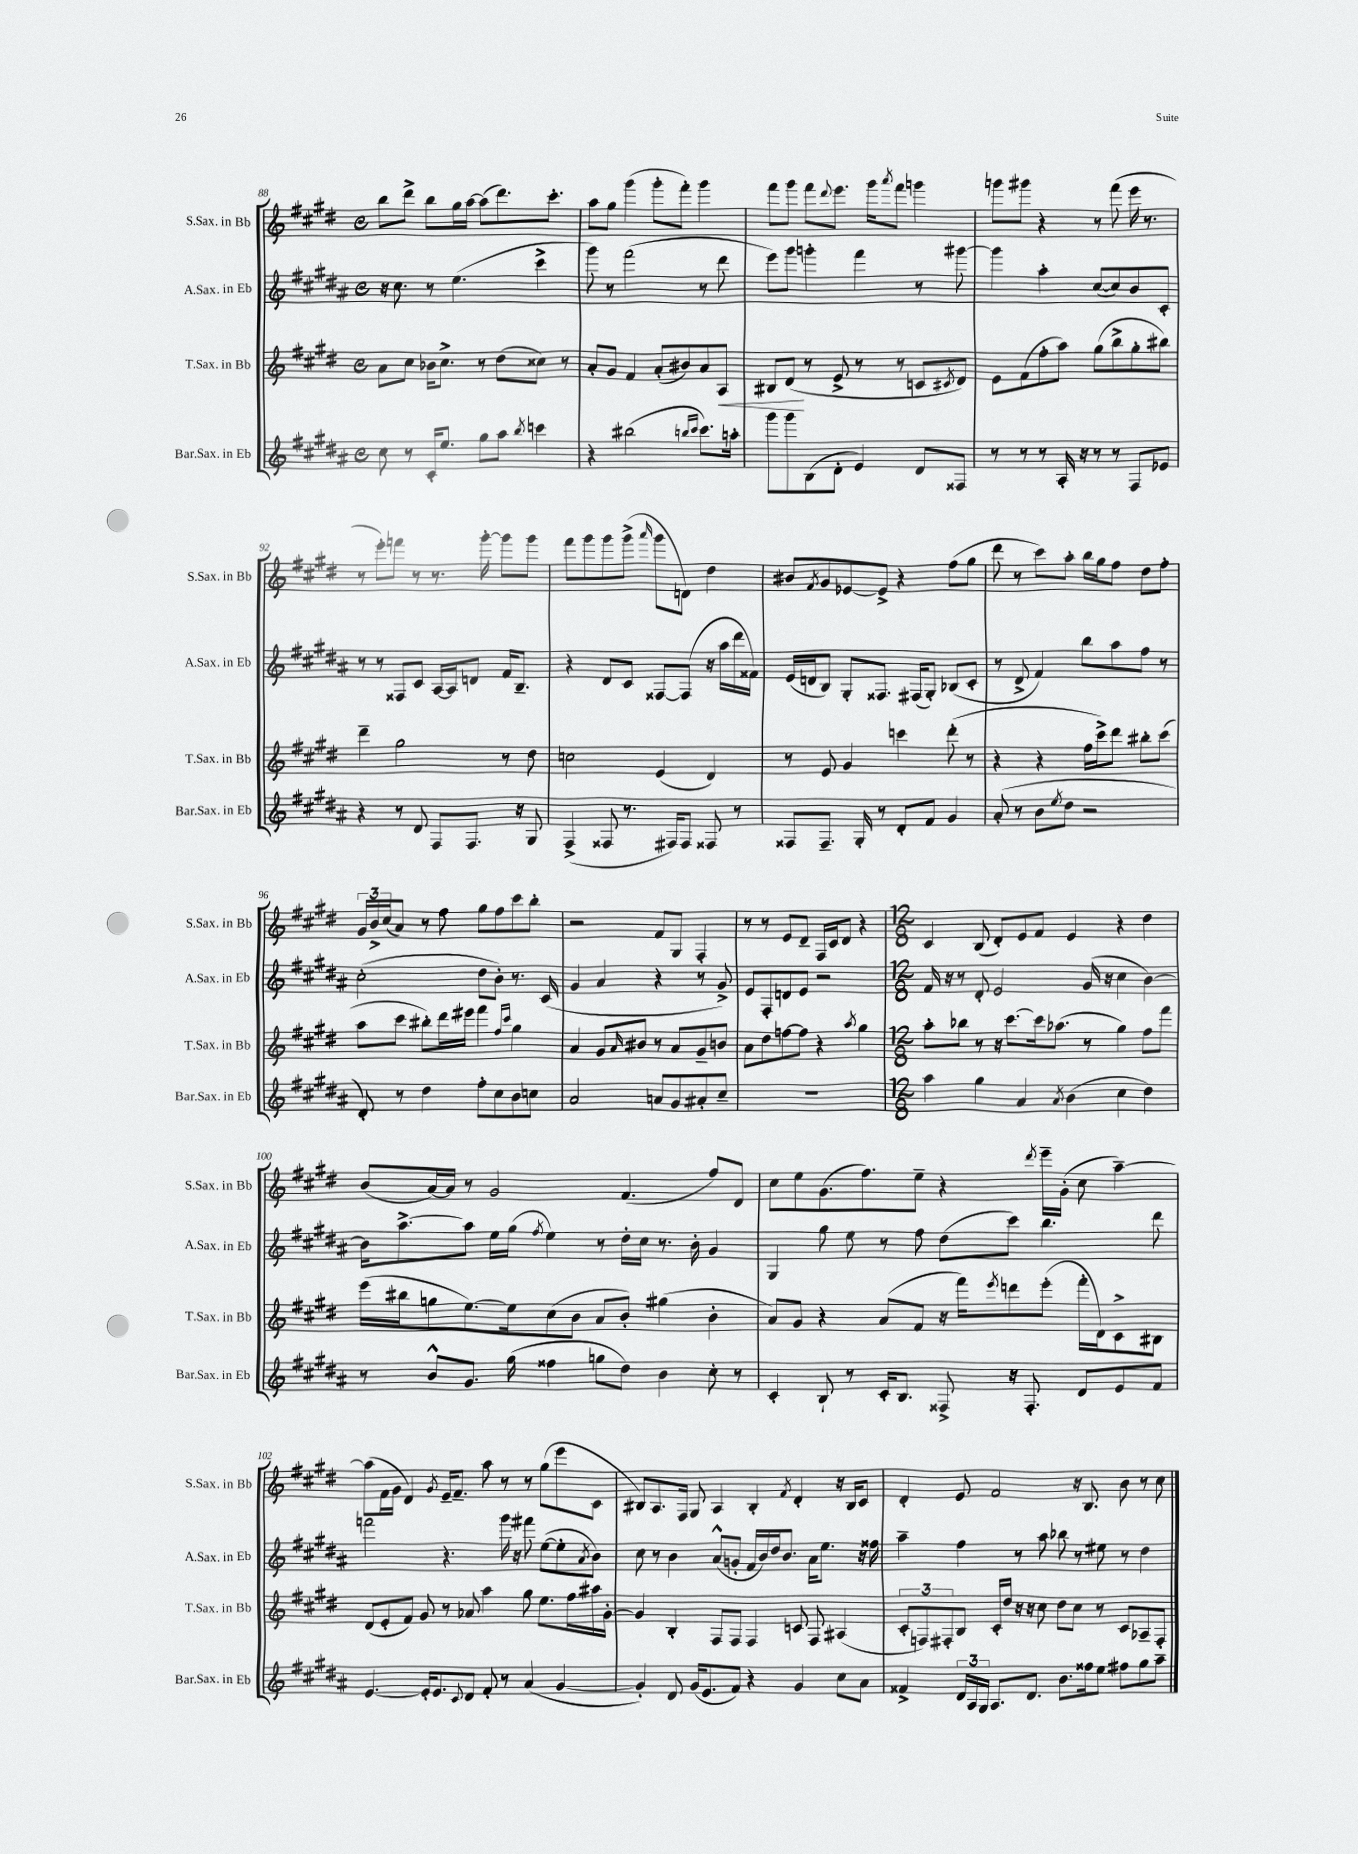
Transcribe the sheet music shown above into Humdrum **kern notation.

**kern	**kern	**kern	**kern
*staff4	*staff3	*staff2	*staff1
*clefG2	*clefG2	*clefG2	*clefG2
*k[f#c#g#d#a#]	*k[f#c#g#d#]	*k[f#c#g#d#a#]	*k[f#c#g#d#]
*M4/4	*M4/4	*M4/4	*M4/4
*met(c)	*met(c)	*met(c)	*met(c)
8cc#	8a	16r	8bb
.	.	8.cc#	.
8r	8cc#	.	8ddd#^
16c#'	16b-	8r	8bb
8.ee	8.cc#^	.	.
.	.	(4.ee	16gg#
.	.	.	[16aa
8gg#	8r	.	(8aa]
8aa#	(8dd#	.	8.ddd#)
8qbb	.	.	.
4ccc	8cc##)	4ccc#^	.
.	.	.	8.ccc#'
.	8r	.	.
=	=	=	=
4r	8a'	8ggg#)	8aa
.	8g#	8r	8gg#
(2bb#	4f#	(2fff#	(4ggg#
.	(8a'	.	8ggg#'
.	8b#)	.	8fff#')
16qqbb	.	.	.
16qqccc#	.	.	.
8.ccc#)	8a	8r	4ggg#
.	8A	8ddd#	.
16aa'	.	.	.
=	=	=	=
8ggg#	8B#	8eee)	8fff#
8ggg#	(8d#	8ggg#	8ggg#
(8B	8r	4ggg'	8fff#
.	.	.	8qqddd#
8d#'	8e^	.	8.eee
4e)	8r	4fff#	.
.	.	.	16ggg#
.	.	.	8qaaa
.	8r	.	8fff#
8d#	8c	8r	4ggg
.	8qc#	.	.
8F##	8d#)	[8ggg#	.
=	=	=	=
8r	8e	4ggg#]	8ggg
8r	(8f#	.	8ggg#
8r	8ff#'	4aa#'	4r
16A#'	8aa)	.	.
16r	.	.	.
8r	(8gg#	([8cc#	8r
8r	8bb^	8cc#])	(8fff#
8F#	8gg#'	8b	16eee
.	.	.	8.r
8e-	8bb#)	8c#'	.
=	=	=	=
4r	4ddd#~	8r	8r
.	.	8r	8eee')
8r	2gg#	8F##	8fff
8d#	.	8c#	8r
8F#	.	[16A#	8.r
.	.	16A#]	.
8.F#	.	8d	.
.	.	.	[16ggg#'
.	8r	16f#	8ggg#]
16r	.	8.B~	.
8G#	8dd#	.	8ggg#
=	=	=	=
(4F#^	2cc	4r	8fff#
.	.	.	8ggg#
8F##	.	8d#	8ggg#
8.r	.	8c#	(8ggg#^
.	.	.	16qqaaa
.	(4e	[8F##	8ggg#
16F#)	.	.	.
8F#	.	(8F##]	8d)
8F##	4d#)	16r	4dd#
.	.	16aa#	.
8r	.	16ddd#	.
.	.	16f##)	.
=	=	=	=
8F##	8r	(16e	8b#
.	.	16d	.
.	.	.	8qf#
8.F##~	8e	8B)	8g#
.	4g#	8G#'	[8e-
16G#'	.	.	.
8r	.	8.F##	8e-^]
8d#'	4ccc	.	4r
.	.	(16F#	.
8f#	.	8G#')	.
4g#	(8ddd#'	(8B-	(8ff#
.	8r	8c#'	8gg#
=	=	=	=
(8a#'	4r	8r	8ddd#
8r	.	8d#^	8r
8b	4r	4f#)	8ccc#)
8qee	.	.	.
8dd#	.	.	8aa'
2r	16ff#	8bb	16bb
.	16ccc#^)	.	16gg#
.	8ddd#	8aa#	8ff#
.	8bb#'	8ff#	8dd#
.	(8ccc#	8r	8ff#'
=	=	=	=
8d#')	8aa	(2cc#'	24g#
.	.	.	24b^
.	.	.	(24cc#
8r	8ccc#	.	8a)
4dd#	8bb#')	.	8r
.	16ddd#	.	8ff#
.	16eee#	.	.
8ff#'	4fff#	8dd#	8gg#
8cc#	.	8b')	8ff#
.	16qqff#	.	.
.	16qqccc#	.	.
8b	4gg#	8.r	8ccc#
8cc	.	.	8bb'
.	.	(16c#	.
=	=	=	=
2a#	4a	4g#	2r
.	8g#	4a#	.
.	16qqa	.	.
.	8b#	.	.
8a	8r	4r	8f#
8g#	8a	.	8G#
8a#'	8g#~	8r	4F#'
8cc#~	8b	8g#^)	.
=	=	=	=
1r	8a	8e	8r
.	8dd#	8F#'	8r
.	[8ff	8d	8e
.	8ff]	8e	8d#~
.	4r	2r	16F#
.	.	.	16c#
.	.	.	8d#
.	8qaa	.	.
.	4gg#	.	4r
=	=	=	=
*M12/8	*M12/8	*M12/8	*M12/8
4aa#	8aa'	16f#	4c#
.	.	16r	.
.	8bb-	8r	.
4gg#	8r	8d#'	(8B
.	16r	2e	8d#')
.	[8.ccc#	.	.
4a#	.	.	8e
.	16ccc#]	.	8f#
.	(8.aa-	.	.
8qa#	.	.	.
(4b	.	.	4e
.	8r	(16g#	.
.	.	16r	.
4cc#	4gg#)	4cc#	4r
4dd#)	8ff#	[4b)	4dd#
.	8fff#	.	.
=	=	=	=
8r	(16eee	16b]	(8b
.	16bb#	[8.aa#^	.
8b^^	8gg	.	[16a)
.	.	.	16a]
8.g#	[8.ee)	8aa#]	8r
.	.	16ee	2g#
(16gg#	16ee]	(16gg#	.
.	.	8qff#	.
4ff##	(8cc#	4ee)	.
.	8b	.	.
8gg	8a	8r	.
8dd#)	8b')	16dd#'	(4.f#
.	.	16cc#	.
4b	(4gg#	8.r	.
.	.	16b'	.
8cc#'	4b'	4g#	8ff#)
8r	.	.	8d#
=	=	=	=
4c#'	8a)	4G#	8cc#
.	8g#	.	8ee
8B`	4r	8gg#	(8.g#
8r	.	8ee	.
.	.	.	8.ff#)
16c#'	(8a	8r	.
8.B	.	.	.
.	8f#	8ff#	8ee~
8F##^	16r	(8dd#	4r
.	16fff#)	.	.
.	8qeee	.	.
16r	8ddd	8ccc#)	.
8.F##'	.	.	.
.	.	.	8qddd#
.	(8eee'	4.bb	16eee~
.	.	.	(16g#'
8d#	16fff#'	.	8cc#
.	16d#)	.	.
8e	8c#^	.	[4aa~)
8f#	8B#	8ddd#	.
=	=	=	=
[4.e	(8d#	2fff	(8aa]
.	8e'	.	16f#
.	.	.	16g#
.	8f#)	.	4d#)
16e']	8g#	.	.
8.e	.	.	.
.	.	.	8qg#
.	8r	4.r	16e~
.	.	.	8.f#~
8qqc#	.	.	.
8d#	8a-	.	.
8f#'	4aa	.	8aa
8r	.	16ggg#	8r
.	.	16r	.
(4a#	8gg#	8fff#	8r
.	8.ee	([8ee	(8gg#
[4g#	.	8ee']	8eee
.	16ff#	.	.
.	.	8qa#	.
.	16aa#	8b)	8c#
.	[16g#'	.	.
=	=	=	=
4g#'])	4g#]	8cc#	8B#)
.	.	8r	8.A
8d#	4B'	4b	.
.	.	.	16F#
(16g#	.	.	8G#
8.e	.	.	.
.	8F#	(8a#^^	4A
8f#)	8F#	8g'	.
4r	4F#	16f#	4B#'
.	.	16b)	.
.	.	16dd#	.
.	.	8.b	.
.	.	.	8qf#
4g#	8c	.	4d#'
.	8F#	16a#	.
.	.	8.ee	.
8cc#	(4A#	.	16r
.	.	.	16B#
8a#	.	16r	8c#
.	.	16ff##	.
=	=	=	=
4f##^	12c#'	4aa#~	4d#'
.	12F)	.	.
.	12F#'	.	.
24d#	8B	4ff#	8e
24A#	.	.	.
24G#	.	.	.
8.A#	16c#'	.	2f#
.	16dd#	.	.
.	16r	8r	.
8.d#	16r	.	.
.	8cc#	8aa#	.
8.b	8dd#	8bb-	.
.	8cc#	8r	16r
16ff##	.	.	8.B
8ee	8r	8ee#	.
8ff#	8c#	8r	8b
8gg#	8A-~	4dd#	8r
8aa#~	8F#'	.	8cc#
==	==	==	==
*-	*-	*-	*-
